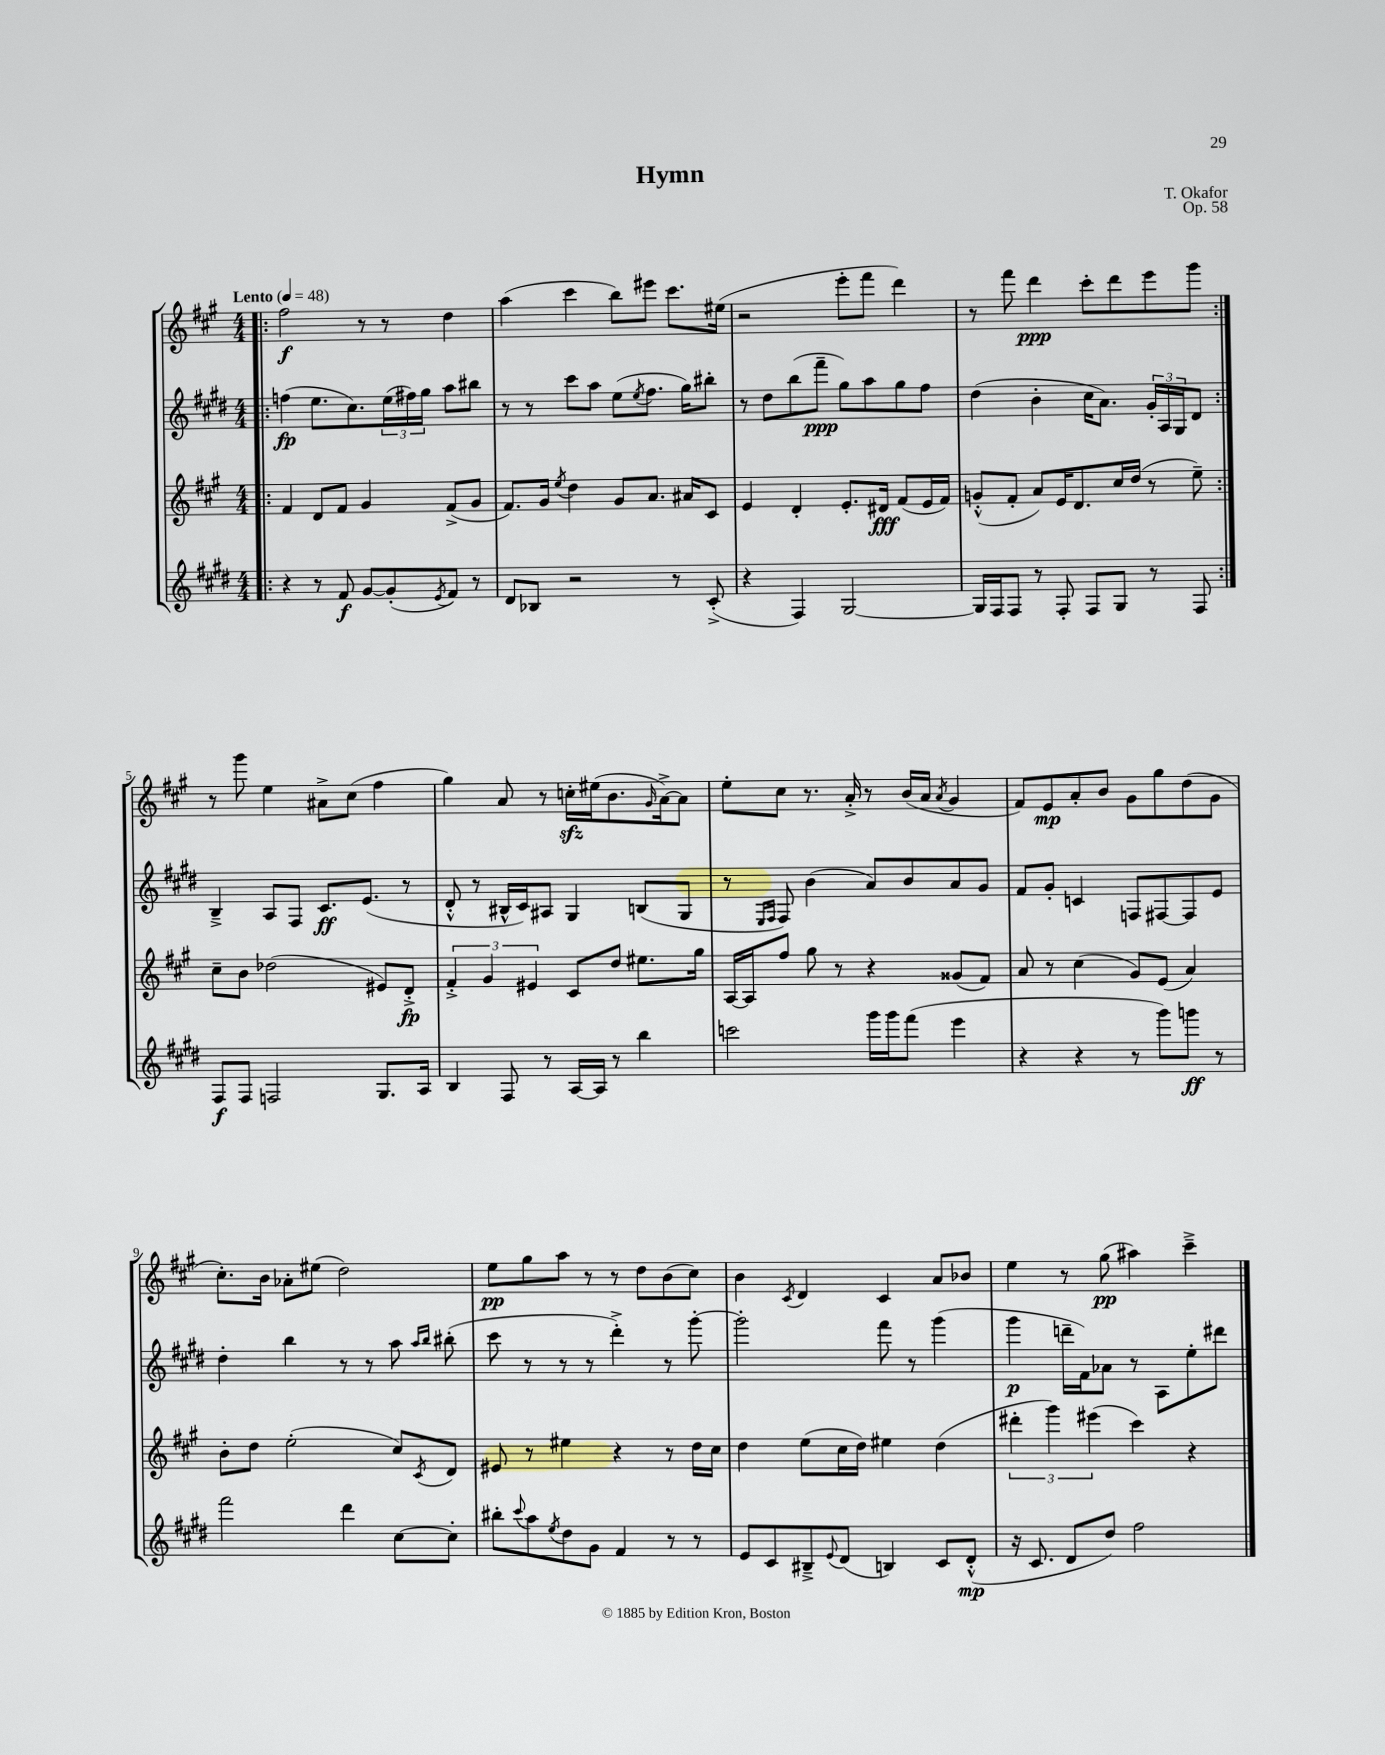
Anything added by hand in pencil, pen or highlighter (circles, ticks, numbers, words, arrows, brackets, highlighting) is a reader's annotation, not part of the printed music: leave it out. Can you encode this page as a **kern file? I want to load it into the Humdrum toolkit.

**kern	**kern	**kern	**kern
*staff4	*staff3	*staff2	*staff1
*clefG2	*clefG2	*clefG2	*clefG2
*k[f#c#g#d#]	*k[f#c#g#]	*k[f#c#g#d#]	*k[f#c#g#]
*M4/4	*M4/4	*M4/4	*M4/4
*MM48	*MM48	*MM48	*MM48
=!|:	=!|:	=!|:	=!|:
4r	4f#	(4ff	2ff#
8r	8d	8.ee	.
8f#	8f#	.	.
.	.	8.cc#)	.
[8g#	4g#	.	8r
(8g#']	.	(24ee	8r
.	.	24ff#)	.
.	.	24gg#	.
8qe	.	.	.
8f#)	(8f#^	8aa	4dd
8r	8g#	8bb#	.
=	=	=	=
8d#	8.f#)	8r	(4aa
8B-	.	8r	.
.	16g#	.	.
.	8qee	.	.
2r	4dd	8ccc#	4ccc#
.	.	8aa	.
.	8g#	(8ee	8bb)
.	.	8qee	.
.	8.a	8.ff#	8eee#
8r	.	.	8.ccc#
.	16a#	16gg#)	.
(8c#'^	8c#	8bb#'	.
.	.	.	(16ee#
=	=	=	=
4r	4e	8r	2r
.	.	8dd#	.
4F#)	4d'	(8bb	.
.	.	8fff#~	.
[2G#	8.e'	8gg#)	8eee'
.	.	8aa	8fff#
.	16d#	.	.
.	(8f#	8gg#	4ddd)
.	16e	8ff#	.
.	16f#)	.	.
=	=	=	=
16G#]	(8g'^^	(4dd#	8r
16F#	.	.	.
8F#	8f#'	.	8fff#
8r	8a)	4b'	4ddd
8F#'	16e	.	.
.	8.d	.	.
8F#	.	16cc#	8ccc#'
.	.	8.a)	.
8G#	16cc#	.	8ddd
.	(16dd	.	.
8r	8r	24g#'	8eee
.	.	24A	.
.	.	24G#	.
8F#	8ee~)	8d#	8ggg#
=:|!	=:|!	=:|!	=:|!
8F#	8cc#~	4B~^	8r
8F#	8b	.	8ggg#
2F	(2dd-	8A	4ee
.	.	8F#	.
.	.	8.c#	8a#^
.	.	.	(8cc#
.	.	(8.e	.
8.G#	8e#)	.	4ff#
.	8d'^	8r	.
16A	.	.	.
=	=	=	=
4B	6f#'^	8d#'^^	4gg#)
.	.	8r	.
.	6g#	.	.
8F#	.	16B#^^	8a
.	.	16c#)	.
.	6e#	.	.
8r	.	8A#	8r
[16A	8c#	4G#	16cc'
16A]	.	.	(16ee#
8r	8dd	.	8.b
4bb	8.ee#	(8B	.
.	.	.	16qqg#
.	.	.	[16a^)
.	.	8G#	8a]
.	16gg#	.	.
=	=	=	=
2ccc	[16A	8r	8ee'
.	16A]	.	.
.	.	16qqE	.
.	.	16qqF#	.
.	8ff#	8F#)	8cc#
.	8gg#	(4b	8.r
.	8r	.	.
.	.	.	16a'^
16ggg#	4r	8a)	8r
16ggg#	.	.	.
(8fff#	.	8b	(16b
.	.	.	16a
.	.	.	8qa
4eee	(8g##	8a	4g#
.	8f#)	8g#	.
=	=	=	=
4r	8a	8f#	8f#)
.	8r	8g#'	8e
4r	(4cc#	4c	8a'
.	.	.	8b
8r	8g#)	8F	8g#
8ggg#)	(8e	[8F#	8gg#
8ggg	4a)	8F#]	(8dd
8r	.	8e	8g#
=	=	=	=
2fff#	8b'	4dd#'	8.cc#')
.	8dd	.	.
.	.	.	16b
.	(2ee'	4bb	8a-'
.	.	.	(8ee#
4ddd#	.	8r	2dd)
.	.	8r	.
[8cc#	8cc#)	8aa	.
.	.	16qqaa	.
.	8qc#	16qqbb	.
8cc#']	8d	(8bb#'	.
=	=	=	=
8bb#'	8e#	8ccc#	8ee
8qqccc#	.	.	.
8aa	8r	8r	8gg#
8qee	.	.	.
8dd#	4ee#	8r	8aa
8g#	.	8r	8r
4f#	4r	4ddd#'^)	8r
.	.	.	8dd
8r	8r	8r	(8b
8r	16dd	[8ggg#'	8cc#)
.	16cc#	.	.
=	=	=	=
8e	4dd	2ggg#']	4b
8c#	.	.	.
.	.	.	8qc#
8B#~^	(8ee	.	4d
8qqe	.	.	.
(8d#	16cc#	.	.
.	16dd)	.	.
4B)	4ee#	8fff#	4c#
.	.	8r	.
8c#	(4dd	(4ggg#	8a
(8d#'^^	.	.	8b-
=	=	=	=
16r	6ddd#'	4ggg#	4ee
8.c#	.	.	.
.	6ggg#)	.	.
8d#	.	16ddd~	8r
.	.	16f#)	.
.	(6eee#	.	.
8dd#)	.	8a-	(8gg#
2ff#	4ccc#)	8r	4aa#)
.	.	8A	.
.	4r	8ee'	4ccc#~^
.	.	8ddd#	.
==	==	==	==
*-	*-	*-	*-
